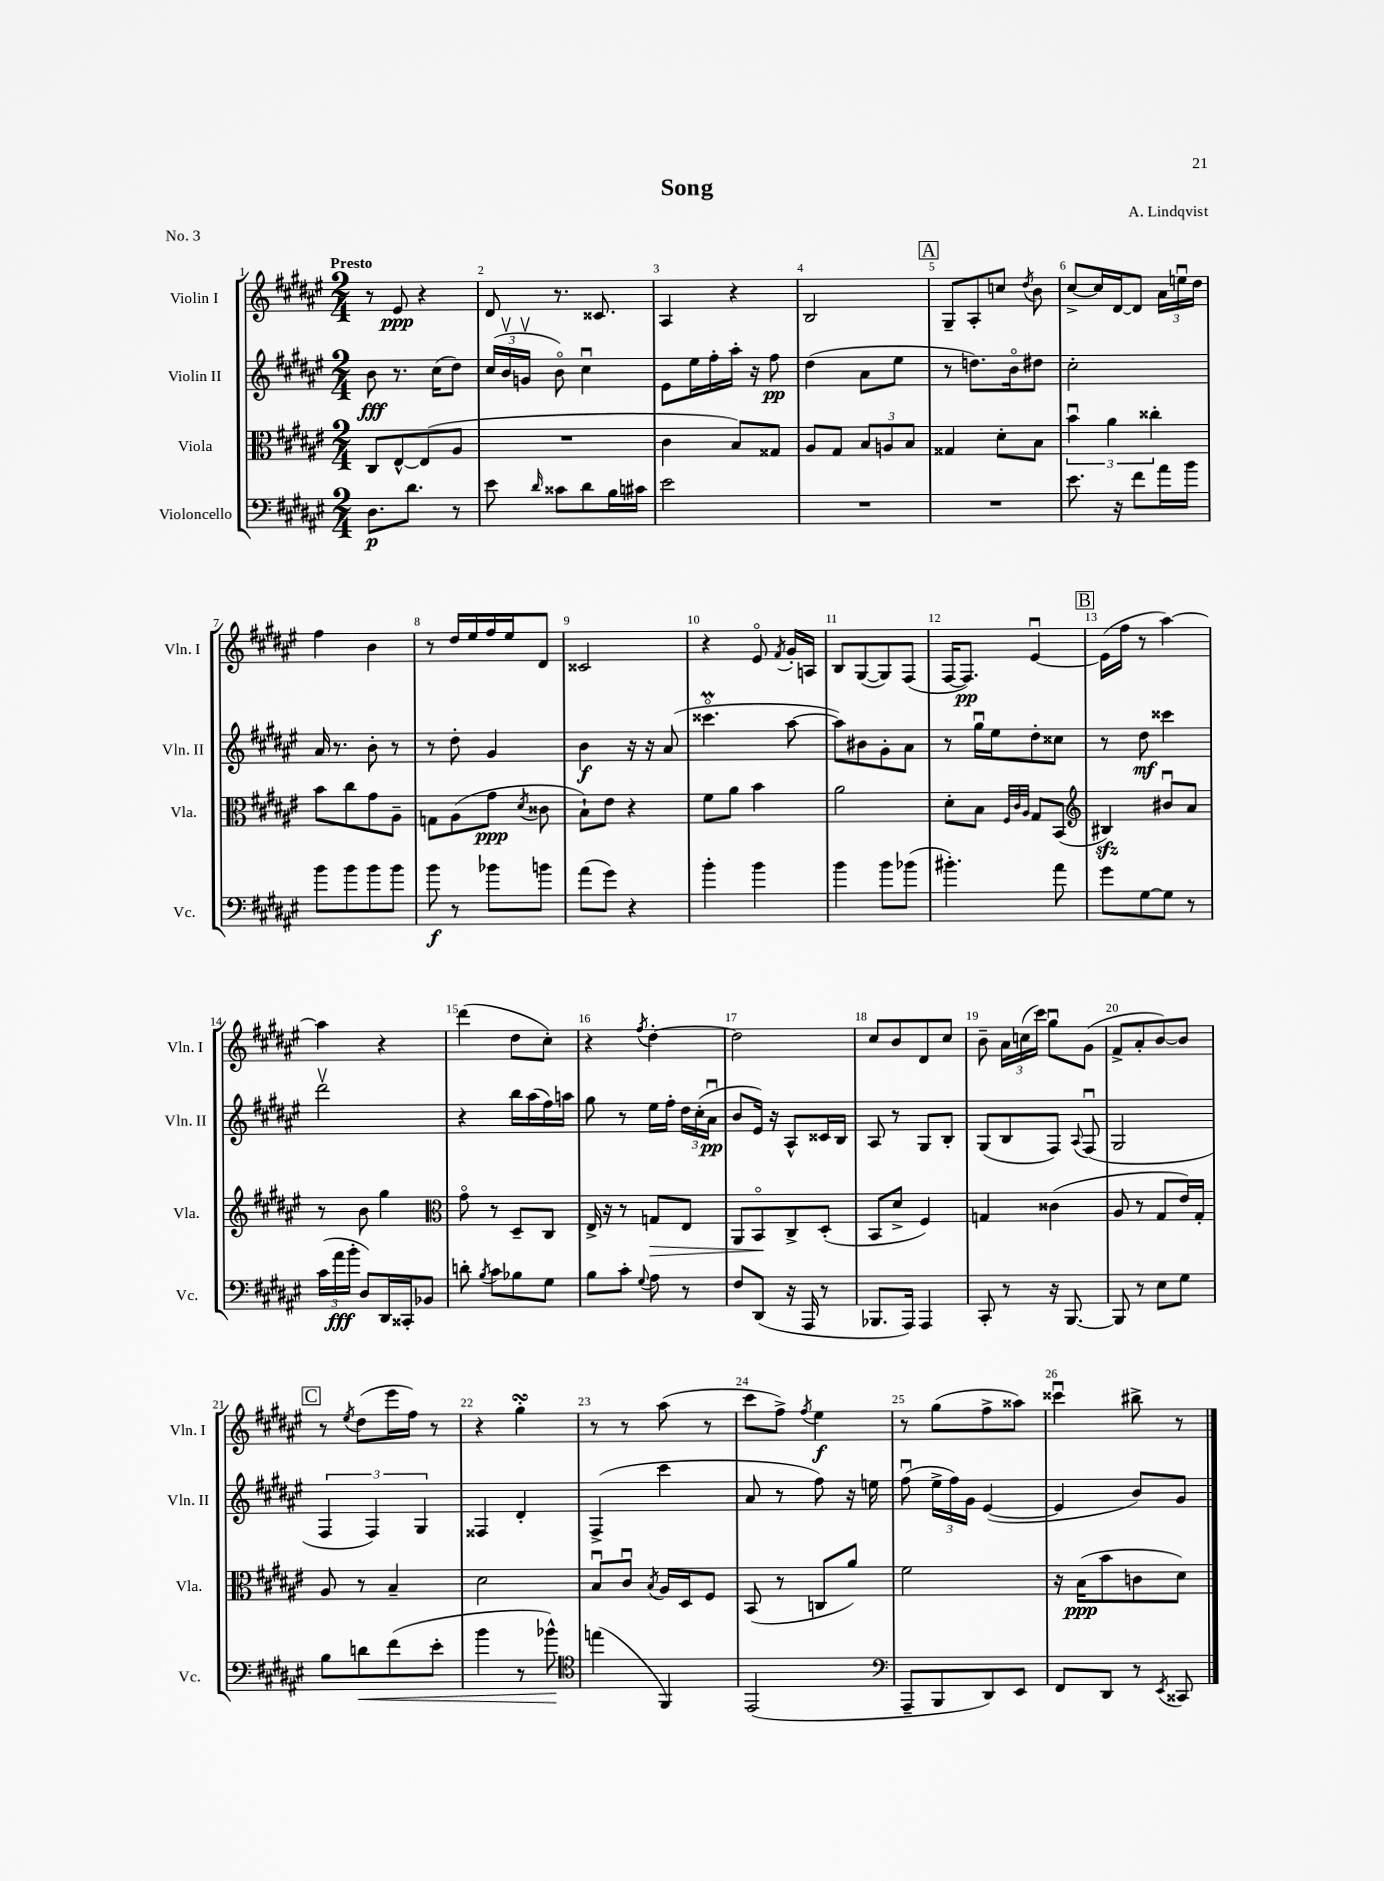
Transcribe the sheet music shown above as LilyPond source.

\header { title = "Song" composer = "A. Lindqvist" piece = "No. 3" }
<<
\new StaffGroup <<
\new Staff = "s0" \with { instrumentName = "Violin I" shortInstrumentName = "Vln. I" } {
    \clef treble \key fis \major \numericTimeSignature \time 2/4 \tempo "Presto"
    \autoBeamOff r8 eis'8\ppp r4 |
    dis'8 r8. cisis'8. |
    ais4 r4 |
    b2 |
    \mark \markup { \box "A" } gis8[-- ais8-. c''8] \acciaccatura { dis''8 } b'8 |
    cis''8[~-> cis''16 dis'16~ dis'8] \tuplet 3/2 { ais'16[ e''16\downbow dis''16] } |
    fis''4 b'4 |
    r8 dis''16[ eis''16 fis''16 eis''16 dis'8] |
    cisis'2 |
    r4 eis'8\flageolet \acciaccatura { fis'8 } gis'16[-. a16] |
    b8[ gis8~( gis8) fis8]( |
    fis16[~ fis8.]\pp) eis'4~\downbow |
    \mark \markup { \box "B" } eis'16[( fis''16] r8 ais''4~) |
    ais''4 r4 |
    dis'''4( dis''8[ cis''8]-.) |
    r4 \acciaccatura { fis''8 } dis''4~-. |
    dis''2 |
    cis''8[ b'8 dis'8 cis''8] |
    b'8-- \tuplet 3/2 { ais'16[ c''16( cis'''16]) } gis''8[\downbow gis'8]( |
    fis'8[-> ais'8-. b'8~) b'8] |
    \mark \markup { \box "C" } r8 \acciaccatura { eis''8 } dis''8[( eis'''16 fis''16]) r8 |
    r4 gis''4-.\turn |
    r8 r8 ais''8( r8 |
    cis'''8[ fis''8]->) \acciaccatura { fis''8 } eis''4\f |
    r8 gis''8[( fis''8-> aisis''8]) |
    cisis'''4\downbow bis''8-> r8 \bar "|." |
}
\new Staff = "s1" \with { instrumentName = "Violin II" shortInstrumentName = "Vln. II" } {
    \clef treble \key fis \major \numericTimeSignature \time 2/4
    \autoBeamOff b'8\fff r8. cis''16[( dis''8]) |
    \tuplet 3/2 { cis''16[( b'16\upbow g'16]\upbow } b'8\flageolet) cis''4\downbow |
    eis'8[ eis''16 fis''16-. ais''16]-. r16 fis''8\pp |
    dis''4( ais'8[ eis''8] |
    \mark \markup { \box "A" } r8 d''8.[) b'16\flageolet dis''8] |
    cis''2-. |
    ais'16 r8. b'8-. r8 |
    r8 dis''8-. gis'4 |
    b'4\f r16 r16 ais'8( |
    cisis'''4.\flageolet\prall ais''8~ |
    ais''8[) bis'8 gis'8-. ais'8] |
    r8 gis''16[\downbow eis''16 dis''8-. cisis''8] |
    \mark \markup { \box "B" } r8 dis''8\mf cisis'''4 |
    dis'''2\upbow |
    r4 b''16[ ais''16( fis''16) a''16] |
    gis''8 r8 eis''16[ fis''16]-. \tuplet 3/2 { dis''16[ cis''16-.( ais'16]\downbow\pp } |
    b'8[ eis'16]) r16 ais8[-^ cisis'16 b16] |
    ais8 r8 gis8[ b8]-. |
    gis8[( b8 fis8]) \appoggiatura { ais8 } fis8\downbow( |
    gis2 |
    \mark \markup { \box "C" } \tuplet 3/2 { fis4 fis4) gis4 } |
    fisis4 dis'4-. |
    fis4->( cis'''4 |
    ais'8 r8 fis''8) r16 e''16 |
    fis''8\downbow( \tuplet 3/2 { eis''16[-> fis''16) gis'16] } eis'4~( |
    eis'4 b'8[) gis'8] \bar "|." |
}
\new Staff = "s2" \with { instrumentName = "Viola" shortInstrumentName = "Vla." } {
    \clef alto \key fis \major \numericTimeSignature \time 2/4
    \autoBeamOff cis8[ eis8~-^ eis8( ais8] |
    R2 |
    cis'4 b8[) gisis8] |
    ais8[ gis8] \tuplet 3/2 { b8[ a8 b8] } |
    \mark \markup { \box "A" } gisis4 dis'8[-. b8] |
    \tuplet 3/2 { b'4\downbow ais'4 cisis''4-. } |
    b'8[ cis''8 gis'8 ais8]-- |
    g8[ ais8( gis'8]\ppp \acciaccatura { dis'8 } cisis'8 |
    b8[-!) eis'8] r4 |
    fis'8[ ais'8] b'4 |
    ais'2 |
    dis'8[-. b8] \grace { fis32[ cis'32 ais32] } gis8[ b,8]( |
    \mark \markup { \box "B" } \clef treble bis4\sfz) bis'8[\downbow ais'8] |
    r8 b'8 gis''4 |
    \clef alto gis'8\flageolet r8 dis8[-- cis8] |
    eis16-> r16 r8 g8[\> eis8] |
    ais,8[ b,8\flageolet\! cis8-> dis8]-.( |
    b,8[ dis'8]-> fis4) |
    g4 cisis'4( |
    ais8 r8 gis8[ eis'16) gis16]-. |
    \mark \markup { \box "C" } ais8 r8 b4-- |
    dis'2 |
    b8[\downbow cis'8]\downbow \acciaccatura { b8 } ais16[ dis16 fis8] |
    b,8( r8 c8[ ais'8]) |
    fis'2 |
    r16 b16[\ppp( b'8 c'8 dis'8]) \bar "|." |
}
\new Staff = "s3" \with { instrumentName = "Violoncello" shortInstrumentName = "Vc." } {
    \clef bass \key fis \major \numericTimeSignature \time 2/4
    \autoBeamOff dis8.[\p dis'8.] r8 |
    eis'8 \grace { dis'16 } cisis'8[ dis'8 b16 cis'16] |
    eis'2 |
    R2 |
    \mark \markup { \box "A" } R2 |
    eis'8. r16 fis'8[ ais'16 b'16] |
    b'8[ b'8 b'8 b'8] |
    b'8\f r8 bes'8[ b'8] |
    ais'8[( gis'8]) r4 |
    b'4-. b'4 |
    b'4 b'8[ bes'8]( |
    bis'4.-.) ais'8 |
    \mark \markup { \box "B" } gis'8[ gis8~ gis8] r8 |
    \tuplet 3/2 { cis'16[( ais'16\fff b'16]-. } dis8[) dis,16 cisis,16-. bes,8] |
    d'8-. \acciaccatura { b8 } cis'8[ bes8 gis8] |
    b8[ cis'8]-. \appoggiatura { gis8 } ais8 r8 |
    fis8[ dis,8]( r16 ais,,16 r8 |
    bes,,8.[ ais,,16]) ais,,4 |
    cis,8-. r8 r16 b,,8.~ |
    b,,8 r8 eis8[ gis8] |
    \mark \markup { \box "C" } b8[ d'8\< fis'8( eis'8]-. |
    b'4 r8 bes'8-^\!) |
    \clef tenor e''4( fis,4) |
    eis,2( |
    \clef bass ais,,8[-- b,,8 dis,8) eis,8] |
    fis,8[ dis,8] r8 \acciaccatura { eis,8 } cisis,8 \bar "|." |
}
>>
>>
\layout { \context { \Score \override BarNumber.break-visibility = ##(#f #t #t) barNumberVisibility = #all-bar-numbers-visible } }
